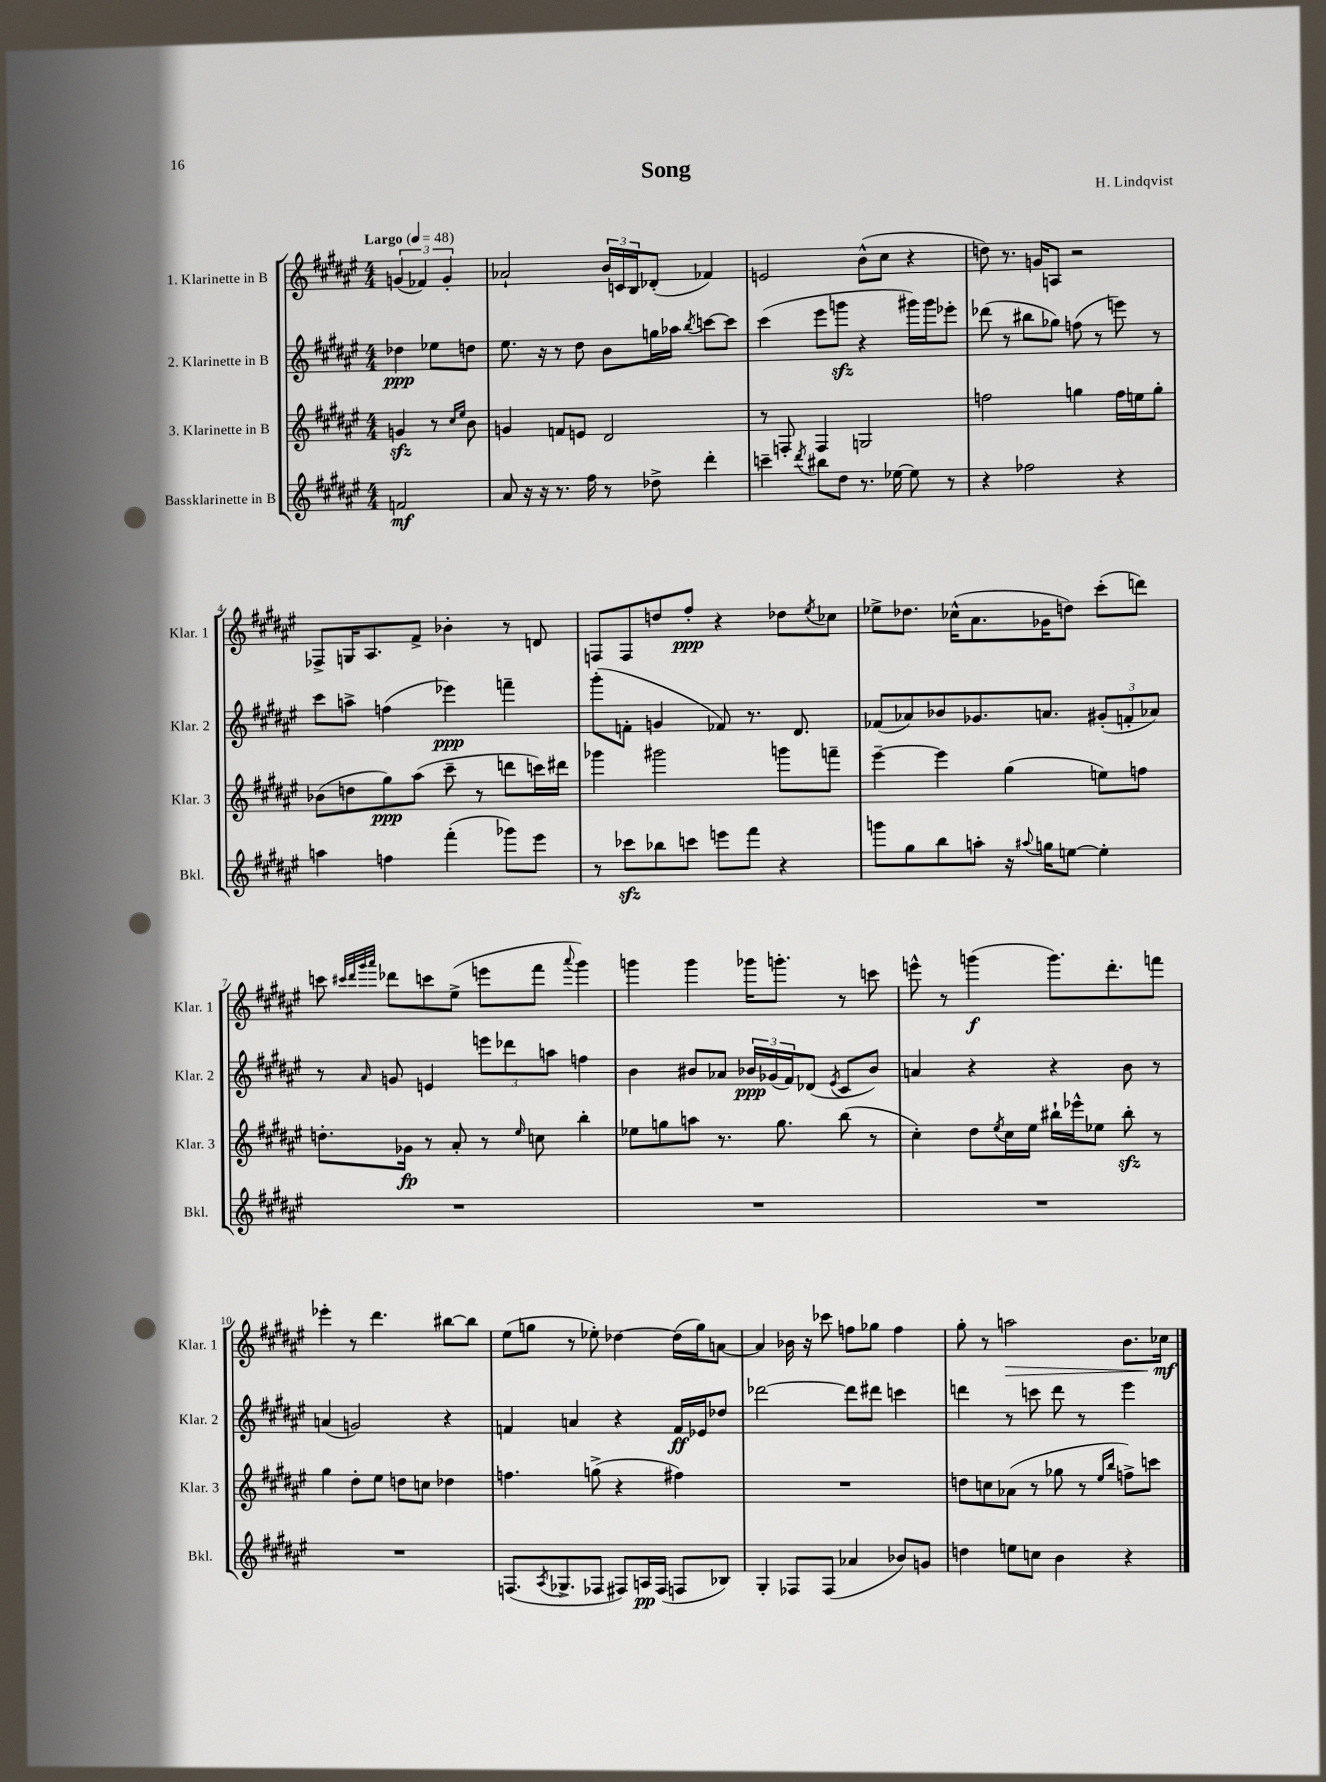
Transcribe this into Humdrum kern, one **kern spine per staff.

**kern	**dynam	**kern	**dynam	**kern	**dynam	**kern	**dynam
*part4	*part4	*part3	*part3	*part2	*part2	*part1	*part1
*staff4	*staff4	*staff3	*staff3	*staff2	*staff2	*staff1	*staff1
*I"Bassklarinette in B	*	*I"3. Klarinette in B	*	*I"2. Klarinette in B	*	*I"1. Klarinette in B	*
*I'Bkl.	*	*I'Klar. 3	*	*I'Klar. 2	*	*I'Klar. 1	*
*clefG2	*	*clefG2	*	*clefG2	*	*clefG2	*
*k[f#c#g#d#a#e#]	*	*k[f#c#g#d#a#e#]	*	*k[f#c#g#d#a#e#]	*	*k[f#c#g#d#a#e#]	*
*M4/4	*	*M4/4	*	*M4/4	*	*M4/4	*
*MM48	*	*MM48	*	*MM48	*	*MM48	*
=	=	=	=	=	=	=	=
!	!	!	!	!	!	!LO:TX:a:B:t=Largo	!
2fn/	mf	4gnzz/	.	4dd-X\	ppp	(6gn/	.
.	.	.	.	.	.	6f-X/)	.
.	.	8r	.	8ee-X\L	.	.	.
.	.	.	.	.	.	6g'/	.
.	.	16qqcc#/LL	.	.	.	.	.
.	.	16qqee#/JJ	.	.	.	.	.
.	.	8b\	.	8ddn\J	.	.	.
=1	=1	=1	=1	=1	=1	=1	=1
8a#/	.	4gn/	.	8.ee#\	.	2a-X`/	.
16r	.	.	.	.	.	.	.
16r	.	.	.	16r	.	.	.
8.r	.	8fn/L	.	8r	.	.	.
.	.	8en/J	.	8dd#\	.	.	.
16ff#\	.	.	.	.	.	.	.
8r	.	2d#/	.	8b\L	.	24b/LL	.
.	.	.	.	.	.	24cn/	.
.	.	.	.	.	.	24B/J	.
8dd-X^\	.	.	.	16ggn\L	.	(8d-X'/J	.
.	.	.	.	16aa-X\JJ	.	.	.
.	.	.	.	8qbb/	.	.	.
4ddd#'\	.	.	.	[8cccn\L	.	4f-X/)	.
.	.	.	.	8ccc\J]	.	.	.
=2	=2	=2	=2	=2	=2	=2	=2
4cccn~\	.	8r	.	(4ccc#\	.	2en/	.
.	.	8Fn'/	.	.	.	.	.
8qddd#/	.	.	.	.	.	.	.
8bb#X\L	.	4F/	.	8eee#\L	.	.	.
8dd#\J	.	.	.	8gggnzz\J	.	.	.
8.r	.	2Gn/	.	4r	.	(8b^^\L	.
.	.	.	.	.	.	8cc#\J	.
[16ee-X\	.	.	.	.	.	.	.
8ee-\]	.	.	.	16ggg#X\LL)	.	4r	.
.	.	.	.	16ggg#\J	.	.	.
8r	.	.	.	8eee-X'\J	.	.	.
=3	=3	=3	=3	=3	=3	=3	=3
4r	.	2ffn\	.	(8ddd-X\	.	8ddn\)	.
.	.	.	.	8r	.	8.r	.
2ff-X\	.	.	.	8bb#X\L	.	.	.
.	.	.	.	.	.	16gn/KL	.
.	.	.	.	8gg-X\J)	.	8An/J	.
.	.	4ggn\	.	(8ffn\	.	2r	.
.	.	.	.	8r	.	.	.
4r	.	16ff\LL	.	8eeen\)	.	.	.
.	.	16een\J	.	.	.	.	.
.	.	8gg'\J	.	8r	.	.	.
!!LO:LB:g=z
=4	=4	=4	=4	=4	=4	=4	=4
4aan\	.	(8b-X\L	.	8ccc#\L	.	8F-X^/L	.
.	.	8ddn\	.	8aan^\J	.	16Gn/K	.
.	.	.	.	.	.	8.A#/	.
4ffn\	.	8gg#\)	ppp	(4ffn\	.	.	.
.	.	(8aa#\J	.	.	.	8f#^/J	.
(4fff#'\	.	8ccc#~\	.	4eee-X\)	ppp	4b-X'\	.
.	.	8r	.	.	.	.	.
8ggg-X\L)	.	8dddn\L	.	4fffn~\	.	8r	.
8eee#\J	.	16cccn\L)	.	.	.	8dn/	.
.	.	16ddd#X\JJ	.	.	.	.	.
=5	=5	=5	=5	=5	=5	=5	=5
8r	.	4ggg-X\	.	(8ggg#'\L	.	8Fn/L	.
8ccc-Xzz\L	.	.	.	8fn'\J	.	8F/	.
8bb-X\	.	2ggg#X\	.	4gn/	.	8ddn/	.
8cccn\J	.	.	.	.	.	8ff#'/J	ppp
8eeen\L	.	.	.	8f-X/)	.	4r	.
8fff#\J	.	.	.	8.r	.	.	.
4r	.	8gggn\L	.	.	.	8dd-X\L	.
.	.	.	.	8.d#/	.	.	.
.	.	.	.	.	.	8qee#/	.
.	.	8fffn~\J	.	.	.	8cc-X\J	.
=6	=6	=6	=6	=6	=6	=6	=6
8gggn\L	.	[4eee#~\	.	(8f-X/L	.	8ee-X^\L	.
8gg#\	.	.	.	8a-X/)	.	8.dd-X\J	.
8bb\	.	4eee#\]	.	8b-X/	.	.	.
.	.	.	.	.	.	(16cc-X^^\KL	.
8aan'\J	.	.	.	8.g-X/	.	8.a#\	.
16r	.	(4gg#\	.	.	.	.	.
8qqaa#X/	.	.	.	.	.	.	.
16ggn\KL	.	.	.	8.an/J	.	16g-X\K	.
[8een\J	.	.	.	.	.	8ddn\J)	.
4ee'\]	.	8een\L)	.	(12g#X'/L	.	(8ccc#'\L	.
.	.	.	.	12fn'/	.	.	.
.	.	8ffn\J	.	.	.	8dddn\J)	.
.	.	.	.	12a-X/J)	.	.	.
!!LO:LB:g=z
=7	=7	=7	=7	=7	=7	=7	=7
1r	.	8.ddn'\L	.	8r	.	8cccn\	.
.	.	.	.	.	.	32qqccc#X/LLL	.
.	.	.	.	.	.	32qqddd#/	.
.	.	.	.	.	.	32qqggg#/	.
.	.	.	.	16qqa#/	.	32qqaaa#/JJJ	.
.	.	.	.	8gn/	.	8ddd-X\L	.
.	.	16g-X\Jk	fp	.	.	.	.
.	.	8r	.	4en/	.	8cccn\	.
.	.	8a#'/	.	.	.	(8ee#^\J	.
.	.	8r	.	12eeen\L	.	8eeen\L	.
.	.	.	.	12ddd-X\	.	.	.
.	.	16qqee#/	.	.	.	.	.
.	.	8ccn\	.	.	.	8fff#\J	.
.	.	.	.	12aan\J	.	.	.
.	.	.	.	.	.	8qqaaa#/	.
.	.	4bb'\	.	4ffn\	.	4ggg#\)	.
=8	=8	=8	=8	=8	=8	=8	=8
1r	.	8ee-X\L	.	4b\	.	4gggn\	.
.	.	8ggn\	.	.	.	.	.
.	.	8aan\J	.	8b#X/L	.	4ggg\	.
.	.	8.r	.	8a-X/J	.	.	.
.	.	.	.	24b-X/LL	ppp	16ggg-X\KL	.
.	.	.	.	(24g-X/	.	.	.
.	.	8.gg\	.	.	.	8.gggn'\J	.
.	.	.	.	24f#/J)	.	.	.
.	.	.	.	(8d-X/J	.	.	.
.	.	.	.	8qe#/	.	.	.
.	.	(8bb\	.	8c#/L	.	8r	.
.	.	8r	.	8b-/J)	.	8cccn\	.
=9	=9	=9	=9	=9	=9	=9	=9
1r	.	4cc#'\)	.	4an/	.	8eeen^^\	.
.	.	.	.	.	.	8r	.
.	.	8dd#\L	.	4r	.	(4gggn\	f
.	.	8qee#/	.	.	.	.	.
.	.	16cc#\L	.	.	.	.	.
.	.	16ee#\JJ	.	.	.	.	.
.	.	16bb#X`\LL	.	4r	.	8.ggg\L)	.
.	.	16eee-X^^\J	.	.	.	.	.
.	.	8ee-X\J	.	.	.	.	.
.	.	.	.	.	.	8.ddd#'\	.
.	.	8bb#zz'\	.	8b\	.	.	.
.	.	8r	.	8r	.	8fffn\J	.
!!LO:LB:g=z
=10	=10	=10	=10	=10	=10	=10	=10
1r	.	4gg#\	.	(4an/	.	4eee-X'\	.
.	.	8dd#'\L	.	2gn/)	.	8r	.
.	.	8ee#\J	.	.	.	4.ddd#\	.
.	.	8ddn\L	.	.	.	.	.
.	.	8ccn\J	.	.	.	.	.
.	.	4dd-X\	.	4r	.	[8bb#X\L	.
.	.	.	.	.	.	8bb#\J]	.
=11	=11	=11	=11	=11	=11	=11	=11
(8.Fn/L	.	4.ffn\	.	4fn/	.	(8ee#\L	.
.	.	.	.	.	.	8ggn\J	.
8qA#/	.	.	.	.	.	.	.
8.G-X^/	.	.	.	.	.	.	.
.	.	.	.	4an/	.	8r	.
8F-X/J	.	(8ggn^\	.	.	.	8ee-X'\)	.
8F#X/L)	.	4r	.	4r	.	[4dd-X\	.
16An/L	pp	.	.	.	.	.	.
(16F#/JJ	.	.	.	.	.	.	.
8Fn/L	.	4ff#X\)	.	16f/LL	ff	(16dd-\LL]	.
.	.	.	.	16e-X/J	.	16gg\J)	.
8B-X/J)	.	.	.	8dd-X/J	.	[8an\J	.
=12	=12	=12	=12	=12	=12	=12	=12
4G#'/	.	1r	.	[2ddd-X\	.	4a/]	.
8F-X/L	.	.	.	.	.	16b-X\	.
.	.	.	.	.	.	16r	.
(8F-/J	.	.	.	.	.	8ccc-X\	.
4a-X/	.	.	.	8ddd-\L]	.	8ffn\L	.
.	.	.	.	8ddd#X\J	.	8gg-X\J	.
8b-X/L)	.	.	.	4cccn\	.	4ff\	.
8gn/J	.	.	.	.	.	.	.
=13	=13	=13	=13	=13	=13	=13	=13
4ddn\	.	8ddn\L	.	4dddn\	.	8gg#'\	.
.	.	8ccn\	.	.	.	8r	.
!	!	!	!	!	!	!	!LO:HP:b
8een\L	.	(8a-X\J	.	8r	.	2aan\	>
8ccn\J	.	8r	.	8cccn\	.	.	.
4b\	.	8gg-X\	.	8ddd\	.	.	.
.	.	8r	.	8r	.	.	.
.	.	16qqee#/LL	.	.	.	.	.
.	.	16qqbb/JJ	.	.	.	.	.
4r	.	8ffn^\L)	.	4eee#\	.	8.b\L	.
.	.	8cccn\J	.	.	.	.	.
.	.	.	.	.	.	16cc-X\Jk	mf
.	.	.	.	.	.	.	]
==	==	==	==	==	==	==	==
*-	*-	*-	*-	*-	*-	*-	*-
